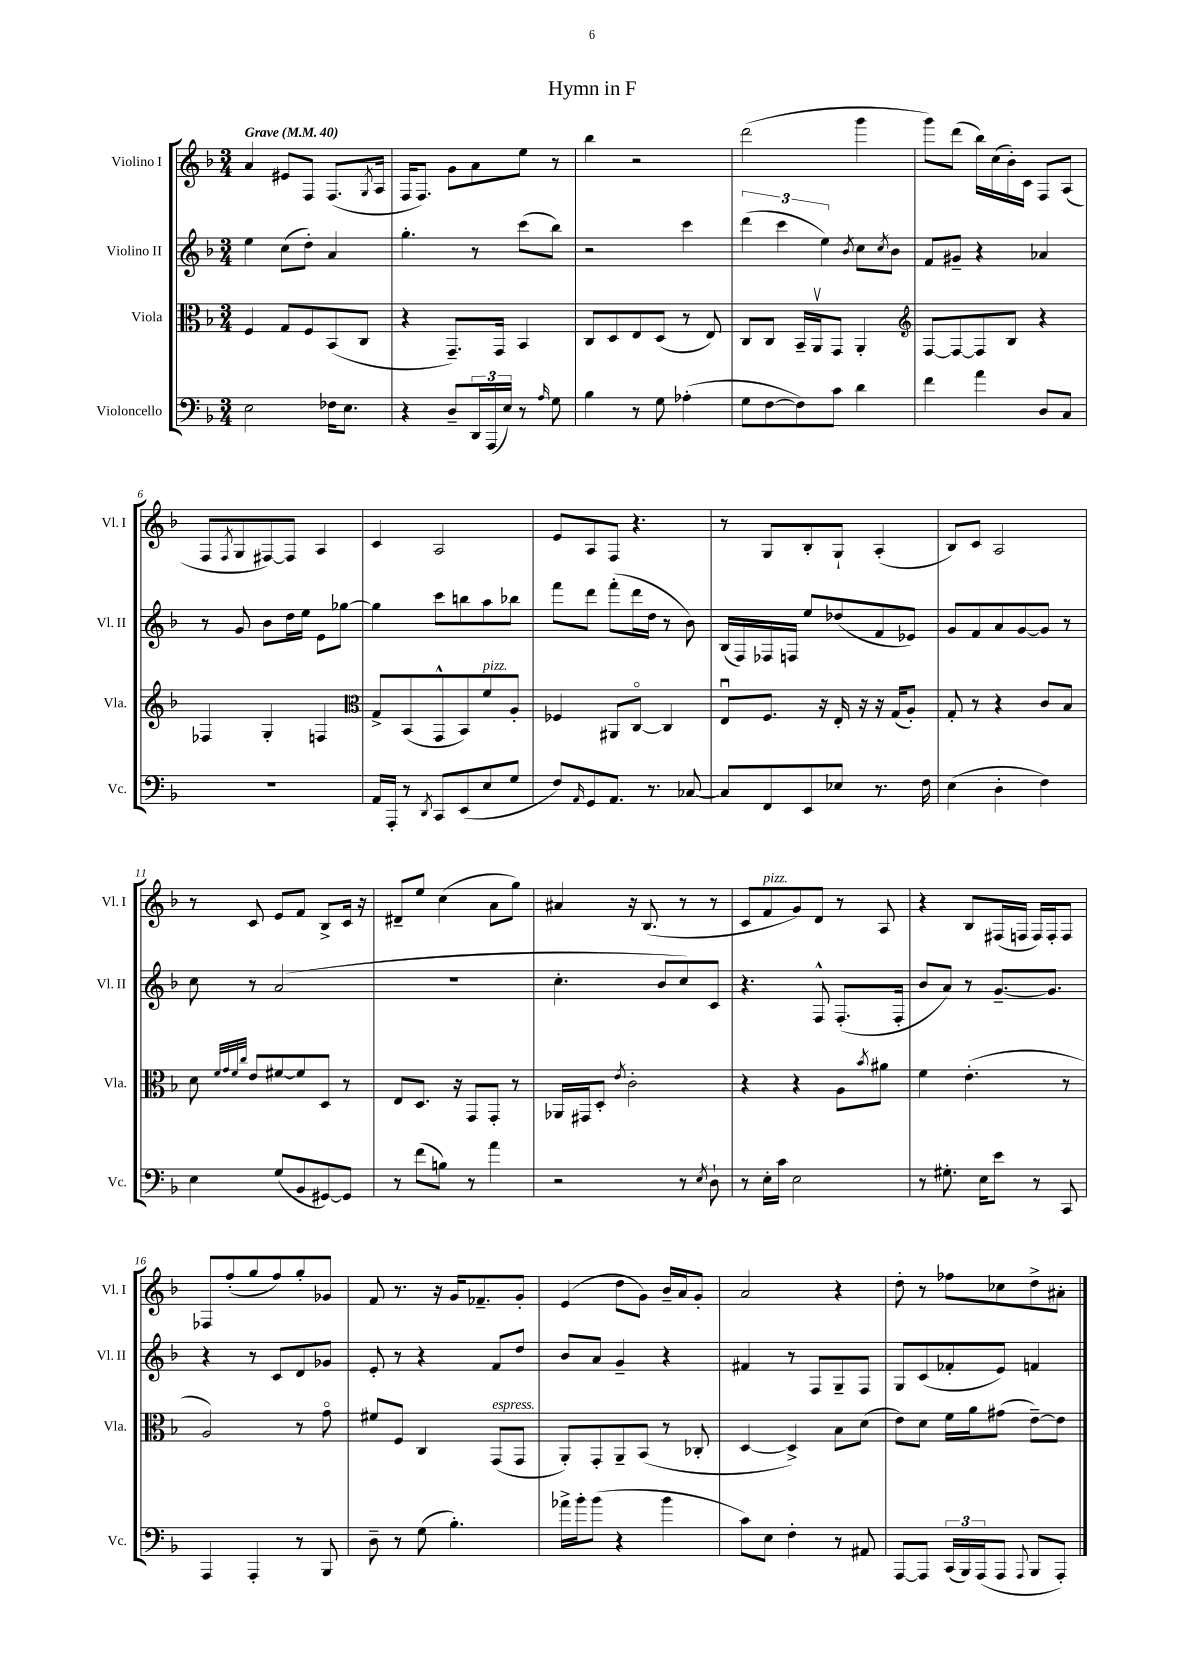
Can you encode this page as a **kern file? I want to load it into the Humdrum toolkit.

**kern	**kern	**kern	**kern
*part4	*part3	*part2	*part1
*staff4	*staff3	*staff2	*staff1
*I"Violoncello	*I"Viola	*I"Violino II	*I"Violino I
*I'Vc.	*I'Vla.	*I'Vl. II	*I'Vl. I
*clefF4	*clefC3	*clefG2	*clefG2
*k[b-]	*k[b-]	*k[b-]	*k[b-]
*M3/4	*M3/4	*M3/4	*M3/4
*MM40	*MM40	*MM40	*MM40
=1	=1	=1	=1
!	!	!	!LO:TX:a:B:t=Grave
2E\	4F/	4ee\	4a/
.	8G/L	(8cc\L	8e#X/L
.	8F/	8dd'\J)	8F/J
16F-X\KL	(8BB-/	4a/	(8.F/L
8.E\J	.	.	.
.	8C/J	.	.
.	.	.	8qG/
.	.	.	16A/Jk
=2	=2	=2	=2
4r	4r	4.gg'\	16F/KL
.	.	.	8.F/J)
8D~/L	8.GG~/L)	.	8g\L
24DD/L	.	8r	8a\
(24AAA/	.	.	.
.	16GG/Jk	.	.
24E/JJ)	.	.	.
8r	4BB-/	(8ccc\L	8ee\J
16qqA/	.	.	.
8G\	.	8bb-\J)	8r
=3	=3	=3	=3
4B-\	8C/L	2r	4bb-\
.	8D/	.	.
8r	8E/	.	2r
8G\	(8D/J	.	.
(4A-X'\	8r	4ccc\	.
.	8E/)	.	.
=4	=4	=4	=4
8G\L	8C/L	(6ddd\	(2ddd\
[8F\	8C/J	.	.
.	.	6ccc\	.
8F\])	16BB-~/LL	.	.
.	16AAv/J	.	.
.	.	6ee\)	.
8c\J	8GG/J	.	.
.	.	8qb-/	.
4d\	4AA'/	8cc\L	4ggg\
.	.	8qcc/	.
.	.	8b-\J	.
=5	=5	=5	=5
*	*clefG2	*	*
4f\	[8F/L	8f/L	8ggg\L)
.	8F/_	8g#X~/J	(8ddd\J
4a\	8F/]	4r	16bb-\LL)
.	.	.	(16cc\
.	8B-/J	.	16b-'\)
.	.	.	16c\JJ
8D/L	4r	4a-X/	8F/L
8C/J	.	.	(8A/J
!!LO:LB:g=z
=6	=6	=6	=6
2.r	4F-X/	8r	8F/L
.	.	.	8qF/
.	.	8g/	8G/
.	4G'/	8b-\L	[8F#X/)
.	.	16dd\L	8F#/J]
.	.	16ee\JJ	.
.	4Fn/	8e\L	4A/
.	.	[8gg-X\J	.
=7	=7	=7	=7
*	*clefC3	*	*
16AA/LL	8G^/L	4gg-\]	4c/
16AAA'/JJ	.	.	.
8r	(8BB-/	.	.
8qDD/	.	.	.
8CC/L	8GG^^/	8ccc\L	2A/
(8EE/	8BB-/)	8bbn\	.
!	!LO:TX:a:i:t=pizz.	!	!
8E/	8f/	8aa\	.
8G/J	8A'/J	8bb-X\J	.
=8	=8	=8	=8
8F/L)	4F-X/	8fff\L	8e/L
16qqAA/	.	.	.
8GG/	.	8ddd\J	8A/
8.AA/J	8AA#X/L	(8fff'\L	8F/J
.	[8C/J	16ddd\L	4.r
8.r	.	16dd\JJ	.
.	4C/]	8r	.
[8C-X/	.	8b-\)	.
=9	=9	=9	=9
8C-/L]	8Eu/L	(16B-/LL	8r
.	.	16F/)	.
8FF/	8.F/J	16F-X/	8G/L
.	.	16Fn/JJ	.
8EE/	.	8ee/L	8B-'/
.	16r	.	.
8E-X/J	16E'/	(8dd-X/	8G`/J
.	16r	.	.
8.r	16r	8f/	(4A'/
.	(16G/KL	.	.
.	8A'/J)	8e-X/J)	.
16F\	.	.	.
=10	=10	=10	=10
(4E\	8G'/	8g/L	8B-/L)
.	8r	8f/	8c/J
4D'\	4r	8a/	2A/
.	.	[8g/	.
4F\)	8c/L	8g/J]	.
.	8B-/J	8r	.
!!LO:LB:g=z
=11	=11	=11	=11
4E\	8d\	8cc\	8r
.	32qqf/LLL	.	.
.	32qqg/	.	.
.	32qqf/	.	.
.	32qqcc/JJJ	.	.
.	8e/L	8r	8c/
(8G/L	[8f#X/	(2a/	8e/L
8BB-/	8f#/]	.	8f/J
[8GG#X/)	8D/J	.	8B-^/L
8GG#/J]	8r	.	16c/Jk
.	.	.	16r
=12	=12	=12	=12
8r	8E/L	2.r	8d#X~/L
(8f\L	8.D/J	.	8ee/J
8Bn\J)	.	.	(4cc\
.	16r	.	.
8r	8GG/L	.	.
4a\	8GG'/J	.	8a\L
.	8r	.	8gg\J)
=13	=13	=13	=13
2r	16AA-X/LL	4.cc'\	4a#X/
.	16GG#X/J	.	.
.	8D'/J	.	.
.	8qe/	.	.
.	2c'\	.	16r
.	.	.	(8.B-/
.	.	8b-/L	.
8r	.	8cc/)	8r
8qE/	.	.	.
8D`\	.	8c/J	8r
=14	=14	=14	=14
8r	4r	4.r	8c/L
!	!	!	!LO:TX:a:i:t=pizz.
16E'\LL	.	.	8f/
16c\JJ	.	.	.
2E\	4r	.	8g/)
.	.	8F^^/	8d/J
.	8A\L	(8.F'/L	8r
.	8qb-/	.	.
.	8a#X\J	.	8A/
.	.	16F'/Jk	.
=15	=15	=15	=15
8r	4f\	8b-/L	4r
8.G#X'\	.	8a/J)	.
.	(4.e'\	8r	8B-/L
16E\KL	.	.	.
8e\J	.	[8.g~/L	(16F#X/L
.	.	.	16Fn/JJ
8r	.	.	16F/LL)
.	.	8.g/J]	16F'/J
8CC/	8r	.	8F/J
!!LO:LB:g=z
=16	=16	=16	=16
4AAA/	2A/)	4r	8F-X/L
.	.	.	(8ff'/
4AAA'/	.	8r	8gg/
.	.	8c/L	8ff/)
8r	8r	8d/	8gg'/
8BBB-/	8g\	8g-X/J	8g-X/J
=17	=17	=17	=17
8D~\	8f#X/L	8e'/	8f/
8r	8F/J	8r	8.r
(8G\	4C/	4r	.
.	.	.	16r
4.B-'\)	.	.	16g/KL
.	.	.	8.f-X~/
!	!LO:TX:a:i:t=espress.	!	!
.	(8GG/L	8f/L	.
.	8GG/J	8dd/J	8g'/J
=18	=18	=18	=18
16a-X^\LL	8AA'/L)	8b-/L	(4e/
16b-'\J	.	.	.
(8b-\J	8GG'/	8a/J	.
4r	8AA~/	4g~/	8dd\L
.	(8BB-/J	.	8g\J)
4b-\	8r	4r	16b-~/LL
.	.	.	16a/J
.	8C-X'/	.	8g'/J
=19	=19	=19	=19
8c\L)	[4D/	4f#X/	2a/
8E\J	.	.	.
4F'\	4D^/])	8r	.
.	.	8F/L	.
8r	8B-\L	8G~/	4r
8AA#X/	(8d\J	8F/J	.
=20	=20	=20	=20
[8AAA/L	8e\L)	8G/L	8dd'\
8AAA/J]	8d\J	(8c/	8r
(24CC/LL	16f\LL	8f-X'/	8ff-X\L
24BBB-/)	.	.	.
.	16a\J	.	.
(24AAA/J	.	.	.
8AAA/J	(8g#X\J	8e/J)	8cc-X\
8qqAAA/	.	.	.
8BBB-/L	[8e~\L)	4fn/	8dd^\
8AAA'/J)	8e\J]	.	8a#X'\J
==	==	==	==
*-	*-	*-	*-
